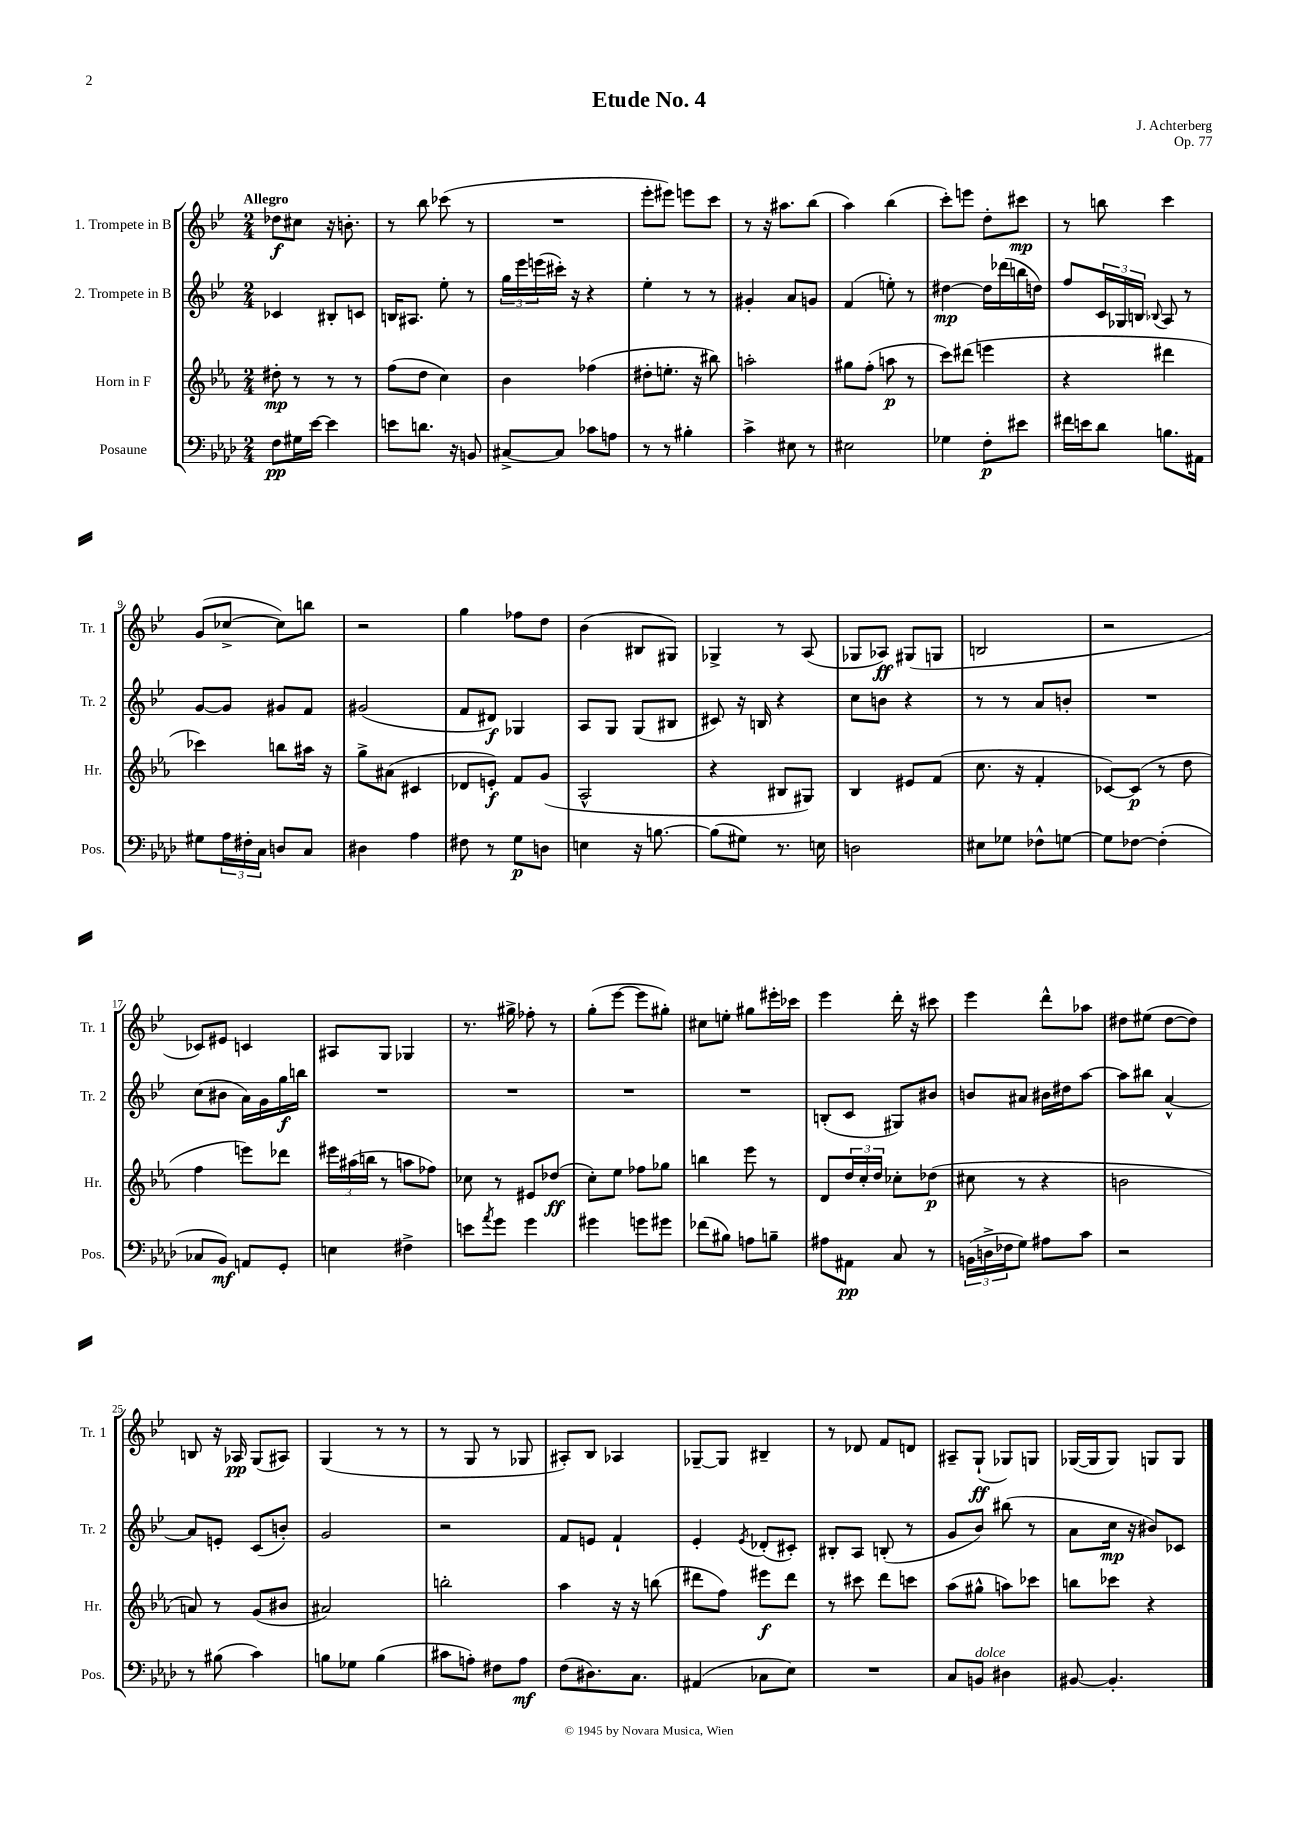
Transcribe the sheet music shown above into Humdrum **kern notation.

**kern	**dynam	**kern	**dynam	**kern	**dynam	**kern	**dynam
*part4	*part4	*part3	*part3	*part2	*part2	*part1	*part1
*staff4	*staff4	*staff3	*staff3	*staff2	*staff2	*staff1	*staff1
*I"Posaune	*	*I"Horn in F	*	*I"2. Trompete in B	*	*I"1. Trompete in B	*
*I'Pos.	*	*I'Hr.	*	*I'Tr. 2	*	*I'Tr. 1	*
*clefF4	*	*clefG2	*	*clefG2	*	*clefG2	*
*k[b-e-a-d-]	*	*k[b-e-a-]	*	*k[b-e-]	*	*k[b-e-]	*
*M2/4	*	*M2/4	*	*M2/4	*	*M2/4	*
=1	=1	=1	=1	=1	=1	=1	=1
!	!	!	!	!	!	!LO:TX:a:B:t=Allegro	!
8F\L	pp	8dd#X'\	mp	4c-X/	.	8dd-X\L	f
16G#X\L	.	8r	.	.	.	8cc#X\J	.
[16e-\JJ	.	.	.	.	.	.	.
4e-\]	.	8r	.	8B#X'/L	.	16r	.
.	.	.	.	.	.	8.bn'\	.
.	.	8r	.	8cn/J	.	.	.
=2	=2	=2	=2	=2	=2	=2	=2
8en\L	.	(8ff\L	.	16Bn/KL	.	8r	.
.	.	.	.	8.A#X/J	.	.	.
8.dn\J	.	8dd\J	.	.	.	8bb-\	.
.	.	4cc\)	.	8ee-'\	.	(8ccc-X\	.
16r	.	.	.	.	.	.	.
8BBn/	.	.	.	8r	.	8r	.
=3	=3	=3	=3	=3	=3	=3	=3
[8C#X^/L	.	4b-\	.	24gg\LL	.	2r	.
.	.	.	.	24eee-\	.	.	.
.	.	.	.	(24eeen\	.	.	.
8C#/J]	.	.	.	16ccc#X'\JJ)	.	.	.
.	.	.	.	16r	.	.	.
8c-X\L	.	(4ff-X\	.	4r	.	.	.
8An\J	.	.	.	.	.	.	.
=4	=4	=4	=4	=4	=4	=4	=4
8r	.	8dd#X'\L	.	4ee-'\	.	8eee-'\L	.
8r	.	8.een'\J	.	.	.	8eee#X\J)	.
4B#X'\	.	.	.	8r	.	8eeen\L	.
.	.	16r	.	.	.	.	.
.	.	8bb#X\)	.	8r	.	8ccc\J	.
=5	=5	=5	=5	=5	=5	=5	=5
4c^\	.	2aan'\	.	4g#X'/	.	8r	.
.	.	.	.	.	.	16r	.
.	.	.	.	.	.	8.aa#X\L	.
8E#X\	.	.	.	8a/L	.	.	.
8r	.	.	.	8gn/J	.	(8bb-\J	.
=6	=6	=6	=6	=6	=6	=6	=6
2E#X\	.	8gg#X\L	.	(4f/	.	4aa\)	.
.	.	(8ff'\J	.	.	.	.	.
.	.	8aan\	p	8een'\)	.	(4bb-\	.
.	.	8r	.	8r	.	.	.
=7	=7	=7	=7	=7	=7	=7	=7
4G-X\	.	8ccc\L)	.	[4dd#X\	mp	8ccc'\L)	.
.	.	(8ddd#X\J	.	.	.	8eeen\J	.
8F'\L	p	4eeen\	.	16dd#\LL]	.	8dd'\L	.
.	.	.	.	(16ddd-X\	.	.	.
8e#X\J	.	.	.	16bbn\	.	8ccc#X\J	mp
.	.	.	.	16ddn\JJ)	.	.	.
=8	=8	=8	=8	=8	=8	=8	=8
16f#X\LL	.	4r	.	8ff/L	.	8r	.
16en\J	.	.	.	.	.	.	.
8d-\J	.	.	.	24c/L	.	8bbn\	.
.	.	.	.	24G-X/	.	.	.
.	.	.	.	24Bn/JJ	.	.	.
.	.	.	.	8qqB-X/	.	.	.
8.Bn\L	.	4ddd#X\	.	8A/	.	4ccc\	.
.	.	.	.	8r	.	.	.
16AA#X\Jk	.	.	.	.	.	.	.
!!LO:LB:g=z
=9	=9	=9	=9	=9	=9	=9	=9
8G#X\L	.	4ccc-X\)	.	[8g/L	.	(8g/L	.
24A-\L	.	.	.	8g/J]	.	[8cc-X^/J	.
24F#X'\	.	.	.	.	.	.	.
24C\JJ	.	.	.	.	.	.	.
8Dn/L	.	8bbn\L	.	8g#X/L	.	8cc-\L])	.
8C/J	.	16aa#X\Jk	.	8f/J	.	8bbn\J	.
.	.	16r	.	.	.	.	.
=10	=10	=10	=10	=10	=10	=10	=10
4D#X\	.	8gg^\L	.	(2g#X/	.	2r	.
.	.	(8a#X\J	.	.	.	.	.
4A-\	.	4c#X/	.	.	.	.	.
=11	=11	=11	=11	=11	=11	=11	=11
8F#X\	.	8d-X/L	.	8f/L	.	4gg\	.
8r	.	8en'/J)	f	8d#X/J)	f	.	.
8G\L	p	8f/L	.	4G-X/	.	8ff-X\L	.
8Dn\J	.	(8g/J	.	.	.	8dd\J	.
=12	=12	=12	=12	=12	=12	=12	=12
4En\	.	2A-^^/	.	8A/L	.	(4b-\	.
.	.	.	.	8G/J	.	.	.
16r	.	.	.	(8G/L	.	8B#X/L	.
[8.Bn\	.	.	.	.	.	.	.
.	.	.	.	8B#X/J	.	8G#X/J)	.
=13	=13	=13	=13	=13	=13	=13	=13
(8B\L]	.	4r	.	8c#X/)	.	4G-X^/	.
8G#X\J)	.	.	.	16r	.	.	.
.	.	.	.	16Bn/	.	.	.
8.r	.	8B#X/L	.	4r	.	8r	.
.	.	8G#X/J)	.	.	.	(8A/	.
16En\	.	.	.	.	.	.	.
=14	=14	=14	=14	=14	=14	=14	=14
2Dn\	.	4B-/	.	8cc\L	.	8G-X/L	.
.	.	.	.	8bn\J	.	8A-X/J)	ff
.	.	8e#X/L	.	4r	.	(8G#X/L	.
.	.	(8f/J	.	.	.	8Gn/J	.
=15	=15	=15	=15	=15	=15	=15	=15
8E#X\L	.	8.cc\	.	8r	.	2Bn/	.
8G-X\J	.	.	.	8r	.	.	.
.	.	16r	.	.	.	.	.
8F-X^^\L	.	4f'/	.	8a/L	.	.	.
[8Gn\J	.	.	.	8bn'/J	.	.	.
=16	=16	=16	=16	=16	=16	=16	=16
8G\L]	.	[8c-X/L)	.	2r	.	2r	.
[8F-X\J	.	(8c-/J]	p	.	.	.	.
(4F-'\]	.	8r	.	.	.	.	.
.	.	8dd\	.	.	.	.	.
!!LO:LB:g=z
=17	=17	=17	=17	=17	=17	=17	=17
8C-X/L	.	4ff\	.	(8cc\L	.	8c-X/L)	.
8BB-/J)	mf	.	.	8b#X\J	.	8e#X/J	.
8AAn/L	.	8eeen\L)	.	16a\LL)	.	4cn/	.
.	.	.	.	16g\	.	.	.
8GG'/J	.	8ddd-X\J	.	16gg\	f	.	.
.	.	.	.	16bbn\JJ	.	.	.
=18	=18	=18	=18	=18	=18	=18	=18
4En\	.	24eee#X\LL	.	2r	.	8A#X/L	.
.	.	(24aa#X\	.	.	.	.	.
.	.	24bbn\JJ	.	.	.	.	.
.	.	8r	.	.	.	8G/J	.
4F#X^\	.	8aan\L	.	.	.	4G-X/	.
.	.	8ff-X\J)	.	.	.	.	.
=19	=19	=19	=19	=19	=19	=19	=19
8en\L	.	8cc-X\	.	2r	.	8.r	.
8qa-/	.	.	.	.	.	.	.
8g\J	.	8r	.	.	.	.	.
.	.	.	.	.	.	16gg#X^\	.
4g\	.	8e#X/L	.	.	.	8ff-X'\	.
.	.	(8dd-X/J	ff	.	.	8r	.
=20	=20	=20	=20	=20	=20	=20	=20
4g#X\	.	8cc'\L)	.	2r	.	(8gg'\L	.
.	.	8ee-\J	.	.	.	[8eee-\J	.
8gn\L	.	8ff-X\L	.	.	.	8eee-\L]	.
8g#X\J	.	8gg-X\J	.	.	.	8gg#X'\J)	.
=21	=21	=21	=21	=21	=21	=21	=21
(8f-X\L	.	4bbn\	.	2r	.	8cc#X\L	.
8B#X\J)	.	.	.	.	.	8een'\J	.
8An\L	.	8eee-\	.	.	.	8gg#X\L	.
8Bn~\J	.	8r	.	.	.	16eee#X'\L	.
.	.	.	.	.	.	16ccc-X\JJ	.
=22	=22	=22	=22	=22	=22	=22	=22
8A#X\L	.	8d/L	.	(8Bn'/L	.	4eee-\	.
8AA#X\J	pp	24dd/L	.	8c/J	.	.	.
.	.	24cc'/	.	.	.	.	.
.	.	24dd/JJ	.	.	.	.	.
8C/	.	8cc-X'\L	.	8G#X/L)	.	16ddd'\	.
.	.	.	.	.	.	16r	.
8r	.	(8dd-X\J	p	8b#X/J	.	8ccc#X\	.
=23	=23	=23	=23	=23	=23	=23	=23
(24BBn\LL	.	8cc#X\	.	8bn/L	.	4eee-\	.
24Dn^\	.	.	.	.	.	.	.
24F-X\J	.	.	.	.	.	.	.
8G\J)	.	8r	.	8a#X/J	.	.	.
8A#X\L	.	4r	.	16b#X\LL	.	8ddd^^\L	.
.	.	.	.	16dd#X\J	.	.	.
8c\J	.	.	.	[8aa\J	.	8aa-X\J	.
=24	=24	=24	=24	=24	=24	=24	=24
2r	.	2bn\	.	8aa\L]	.	8dd#X\L	.
.	.	.	.	8bb#X\J	.	(8ee#X\J	.
.	.	.	.	[4a^^/	.	[8dd#\L	.
.	.	.	.	.	.	8dd#\J])	.
!!LO:LB:g=z
=25	=25	=25	=25	=25	=25	=25	=25
8r	.	8an/)	.	8a/L]	.	8Bn/	.
(8B#X\	.	8r	.	8en'/J	.	16r	.
.	.	.	.	.	.	16A-X/	pp
4c\)	.	(8g/L	.	(8c/L	.	(8G/L	.
.	.	8b#X/J	.	8bn'/J)	.	8A#X/J)	.
=26	=26	=26	=26	=26	=26	=26	=26
8Bn\L	.	2a#X/)	.	2g/	.	(4G/	.
8G-X\J	.	.	.	.	.	.	.
(4B\	.	.	.	.	.	8r	.
.	.	.	.	.	.	8r	.
=27	=27	=27	=27	=27	=27	=27	=27
8c#X\L	.	2bbn'\	.	2r	.	8r	.
8An'\J)	.	.	.	.	.	8G/	.
8F#X\L	.	.	.	.	.	8r	.
8A\J	mf	.	.	.	.	8G-X/	.
=28	=28	=28	=28	=28	=28	=28	=28
(8F\L	.	4aa-\	.	8f/L	.	8A#X'/L)	.
8.D#X\)	.	.	.	8en/J	.	8B-/J	.
.	.	16r	.	4f`/	.	4A-X/	.
8.C\J	.	16r	.	.	.	.	.
.	.	(8bbn\	.	.	.	.	.
=29	=29	=29	=29	=29	=29	=29	=29
(4AA#X/	.	8ddd#X\L	.	4e-'/	.	[8G-X~/L	.
.	.	8ff\J)	.	.	.	8G-/J]	.
.	.	.	.	8qe-/	.	.	.
8C-X\L	.	8eee#X\L	f	(8d-X'/L	.	4B#X~/	.
8E-\J)	.	8ddd#\J	.	8c#X'/J)	.	.	.
=30	=30	=30	=30	=30	=30	=30	=30
2r	.	8r	.	8B#X'/L	.	8r	.
.	.	8ccc#X\	.	8A/J	.	8d-X/	.
.	.	8ddd\L	.	(8Bn'/	.	8f/L	.
.	.	8cccn\J	.	8r	.	8dn/J	.
=31	=31	=31	=31	=31	=31	=31	=31
8C/L	.	(8aa-\L	.	8g/L	.	8A#X~/L	.
!LO:TX:a:i:t=dolce	!	!	!	!	!	!	!
8BBn/J	.	8gg#X^^\J	.	8b-/J)	.	(8G`/J	ff
4D#X\	.	8aan\L)	.	(8bb#X\	.	8G-X/L)	.
.	.	8ccc-X\J	.	8r	.	8Gn/J	.
=32	=32	=32	=32	=32	=32	=32	=32
[8BB#X/	.	8bbn\L	.	8a\L	.	([16G-X/LL	.
.	.	.	.	.	.	16G-/J]	.
4.BB#'/]	.	8ccc-X\J	.	16cc\Jk	mp	8G-/J)	.
.	.	.	.	16r	.	.	.
.	.	4r	.	8b#X/L)	.	8Gn/L	.
.	.	.	.	8c-X/J	.	8G/J	.
==	==	==	==	==	==	==	==
*-	*-	*-	*-	*-	*-	*-	*-
